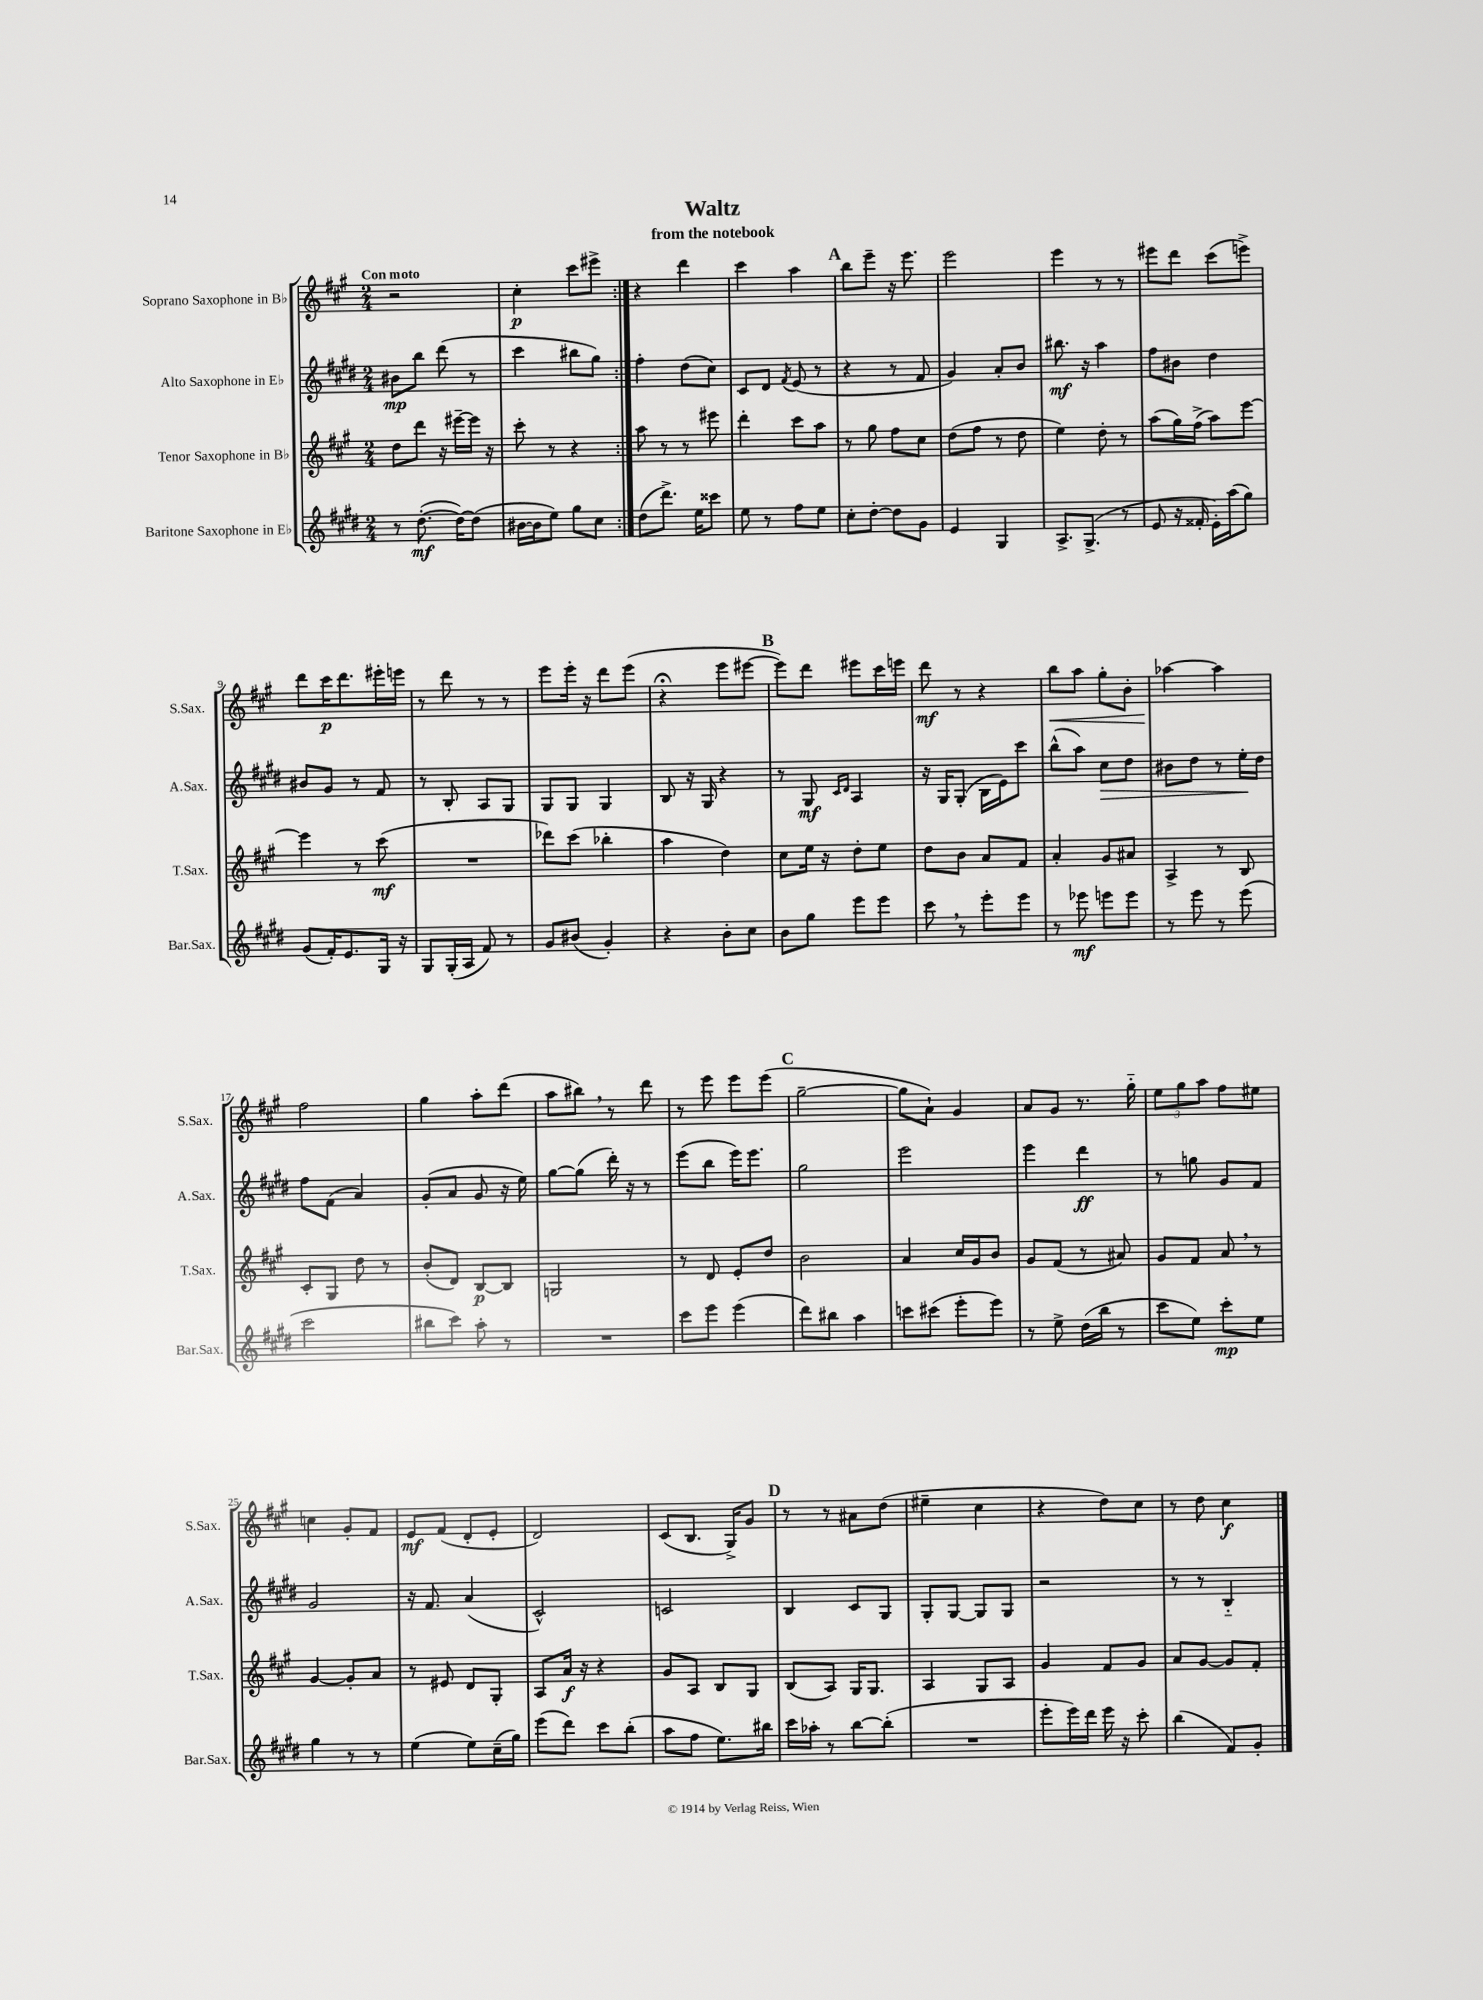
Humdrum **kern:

**kern	**dynam	**kern	**dynam	**kern	**dynam	**kern	**dynam
*part4	*part4	*part3	*part3	*part2	*part2	*part1	*part1
*staff4	*staff4	*staff3	*staff3	*staff2	*staff2	*staff1	*staff1
*I"Baritone Saxophone in E♭	*	*I"Tenor Saxophone in B♭	*	*I"Alto Saxophone in E♭	*	*I"Soprano Saxophone in B♭	*
*I'Bar.Sax.	*	*I'T.Sax.	*	*I'A.Sax.	*	*I'S.Sax.	*
*clefG2	*	*clefG2	*	*clefG2	*	*clefG2	*
*k[f#c#g#d#]	*	*k[f#c#g#]	*	*k[f#c#g#d#]	*	*k[f#c#g#]	*
*M2/4	*	*M2/4	*	*M2/4	*	*M2/4	*
=1	=1	=1	=1	=1	=1	=1	=1
!	!	!	!	!	!	!LO:TX:a:B:t=Con moto	!
8r	.	8dd\L	.	8b#X\L	mp	2r	.
([8.dd#'\	mf	8ddd\J	.	8bb\J	.	.	.
.	.	16r	.	(8ddd#\	.	.	.
16dd#\KL_)	.	[16eee#X~\LL	.	.	.	.	.
(8dd#\J]	.	16eee#\JJ]	.	8r	.	.	.
.	.	16r	.	.	.	.	.
=2	=2	=2	=2	=2	=2	=2	=2
[16b#X\LL	.	8ccc#'\	.	4ccc#\	.	4cc#'\	p
16b#\J]	.	.	.	.	.	.	.
8ee\J)	.	8r	.	.	.	.	.
8gg#\L	.	4r	.	8bb#X\L	.	8ccc#\L	.
8cc#\J	.	.	.	8gg#\J)	.	8eee#X^\J	.
=3:|!	=3:|!	=3:|!	=3:|!	=3:|!	=3:|!	=3:|!	=3:|!
(8dd#\L	.	8aa\	.	4ff#'\	.	4r	.
8.ddd#^\J)	.	8r	.	.	.	.	.
.	.	8r	.	(8dd#\L	.	4ddd\	.
16ee\KL	.	.	.	.	.	.	.
8ccc##X\J	.	8eee#X\	.	8cc#\J)	.	.	.
=4	=4	=4	=4	=4	=4	=4	=4
8ee\	.	4ddd'\	.	8c#/L	.	4ccc#\	.
8r	.	.	.	8d#/J	.	.	.
.	.	.	.	8qf#/	.	.	.
8ff#\L	.	8ccc#\L	.	(8e/	.	4aa\	.
8ee\J	.	8aa\J	.	8r	.	.	.
!!LO:REH:place=s1:t=A
=5	=5	=5	=5	=5	=5	=5	=5
8cc#'\L	.	8r	.	4r	.	8bb\L	.
[8dd#'\J	.	8gg#\	.	.	.	8eee~\J	.
8dd#\L]	.	8ff#\L	.	8r	.	16r	.
.	.	.	.	.	.	8.eee\	.
8g#\J	.	8cc#\J	.	8f#/	.	.	.
=6	=6	=6	=6	=6	=6	=6	=6
4e/	.	(8dd\L	.	4g#/)	.	2eee\	.
.	.	8ff#\J	.	.	.	.	.
4G#/	.	8r	.	8a'/L	.	.	.
.	.	8dd\	.	8b/J	.	.	.
=7	=7	=7	=7	=7	=7	=7	=7
8.A^/L	.	4ee\)	.	8.bb#X\	mf	4eee\	.
(8.G#^/J	.	.	.	16r	.	.	.
.	.	8dd'\	.	4aa\	.	8r	.
8r	.	8r	.	.	.	8r	.
=8	=8	=8	=8	=8	=8	=8	=8
8e/	.	(8aa\L	.	8ff#\L	.	8eee#X\L	.
16r	.	16gg#\L)	.	8b#X\J	.	8ddd\J	.
16f##X'/	.	(16ff#^\JJ	.	.	.	.	.
16e'\LL)	.	8aa\L)	.	4dd#\	.	(8ccc#\L	.
(16aa\J	.	.	.	.	.	.	.
8gg#\J)	.	[8eee\J	.	.	.	8eeen^\J)	.
!!LO:LB:g=z
=9	=9	=9	=9	=9	=9	=9	=9
(8g#/L	.	4eee\]	.	8b#X/L	.	8ddd\L	.
16f#'/K)	.	.	.	8g#/J	.	16ccc#\K	p
8.e/	.	.	.	.	.	8.ddd\	.
.	.	8r	.	8r	.	.	.
16G#/Jk	.	(8ccc#\	mf	8f#/	.	16eee#X'\L	.
16r	.	.	.	.	.	16eeen\JJ	.
=10	=10	=10	=10	=10	=10	=10	=10
8G#/L	.	2r	.	8r	.	8r	.
(16G#'/L	.	.	.	8B'/	.	8ddd\	.
16A/JJ	.	.	.	.	.	.	.
8f#/)	.	.	.	8A/L	.	8r	.
8r	.	.	.	8G#/J	.	8r	.
=11	=11	=11	=11	=11	=11	=11	=11
8g#/L	.	8ddd-X\L)	.	8G#/L	.	8eee\L	.
(8b#X/J	.	(8ccc#\J	.	8G#/J	.	16eee'\Jk	.
.	.	.	.	.	.	16r	.
4g#'/)	.	4bb-X'\	.	4G#/	.	8ddd\L	.
.	.	.	.	.	.	(8eee\J	.
=12	=12	=12	=12	=12	=12	=12	=12
4r	.	4aa\	.	8B/	.	4r;<	.
.	.	.	.	16r	.	.	.
.	.	.	.	16G#/	.	.	.
8b'\L	.	4dd\)	.	4r	.	8eee\L	.
8cc#\J	.	.	.	.	.	[8eee#X\J	.
!!LO:REH:place=s1:t=B
=13	=13	=13	=13	=13	=13	=13	=13
8b\L	.	8cc#\L	.	8r	.	8eee#\L])	.
8gg#\J	.	16ee\Jk	.	8G#/	mf	8ddd\J	.
.	.	16r	.	.	.	.	.
.	.	.	.	16qqc#/LL	.	.	.
.	.	.	.	16qqd#/JJ	.	.	.
8eee\L	.	8dd'\L	.	4A/	.	8eee#X\L	.
8eee\J	.	8ee\J	.	.	.	16ccc#\L	.
.	.	.	.	.	.	16eeen\JJ	.
=14	=14	=14	=14	=14	=14	=14	=14
8ccc#,\	.	8dd\L	.	16r	.	8ddd\	mf
.	.	.	.	16G#/KL	.	.	.
8r	.	8b\J	.	(8G#'/J	.	8r	.
8eee'\L	.	8a/L	.	16B\LL	.	4r	.
.	.	.	.	16e\J)	.	.	.
8eee\J	.	8f#/J	.	8ccc#\J	.	.	.
=15	=15	=15	=15	=15	=15	=15	=15
!	!	!	!	!	!	!	!LO:HP:b
8r	.	4a'/	.	(8bb^^\L	.	8bb\L	<
8eee-X\	mf	.	.	8aa\J)	.	8aa\J	.
!	!	!	!	!	!LO:HP:b	!	!
8eeen\L	.	8g#/L	.	8cc#\L	>	8gg#'\L	.
8eee\J	.	8a#X/J	.	8dd#\J	.	8b'\J	.
=16	=16	=16	=16	=16	=16	=16	=16
8r	.	4A^/	.	8b#X\L	.	[4aa-X\	.
8eee\	.	.	.	8dd#\J	.	.	.
8r	.	8r	.	8r	.	4aa-\]	[
(8eee\	.	8B/	.	16ee'\LL	.	.	.
.	.	.	.	16dd#\JJ	]	.	.
!!LO:LB:g=z
=17	=17	=17	=17	=17	=17	=17	=17
2ccc#\	.	8c#'/L	.	8ff#\L	.	2ff#\	.
.	.	8G#/J	.	(8f#\J	.	.	.
.	.	8dd\	.	4a/)	.	.	.
.	.	8r	.	.	.	.	.
=18	=18	=18	=18	=18	=18	=18	=18
8bb#X\L	.	(8b'/L	.	(8g#'/L	.	4gg#\	.
8ccc#\J)	.	8d/J)	.	8a/J	.	.	.
8aa'\	.	[8B/L	p	8g#/	.	8aa'\L	.
8r	.	8B/J]	.	16r	.	(8ddd\J	.
.	.	.	.	16ee\)	.	.	.
=19	=19	=19	=19	=19	=19	=19	=19
2r	.	2Gn/	.	[8gg#\L	.	8aa\L	.
.	.	.	.	(8gg#\J]	.	8bb#X,\J)	.
.	.	.	.	16ddd#'\)	.	8r	.
.	.	.	.	16r	.	.	.
.	.	.	.	8r	.	8ddd\	.
=20	=20	=20	=20	=20	=20	=20	=20
8ccc#\L	.	8r	.	(8eee\L	.	8r	.
8eee\J	.	8d/	.	8bb\J	.	8eee\	.
(4eee\	.	8e'/L	.	16eee\KL)	.	8eee\L	.
.	.	.	.	8.eee\J	.	.	.
.	.	8dd/J	.	.	.	(8eee\J	.
!!LO:REH:place=s1:t=C
=21	=21	=21	=21	=21	=21	=21	=21
8ddd#\L)	.	2b\	.	2gg#\	.	[2gg#~\	.
8bb#X\J	.	.	.	.	.	.	.
4aa\	.	.	.	.	.	.	.
=22	=22	=22	=22	=22	=22	=22	=22
8cccn\L	.	4a/	.	2eee\	.	8gg#\L]	.
(8ccc#X\J	.	.	.	.	.	8a`\J)	.
8eee'\L	.	16cc#/LL	.	.	.	4g#/	.
.	.	16g#/J	.	.	.	.	.
8eee\J)	.	8b/J	.	.	.	.	.
=23	=23	=23	=23	=23	=23	=23	=23
8r	.	8g#/L	.	4eee\	.	8a/L	.
8ee^\	.	(8f#/J	.	.	.	8g#/J	.
(16dd#\LL	.	8r	.	4ddd#\	ff	8.r	.
16bb\JJ	.	.	.	.	.	.	.
8r	.	8a#X/)	.	.	.	.	.
.	.	.	.	.	.	16gg#\	.
=24	=24	=24	=24	=24	=24	=24	=24
8ccc#\L	.	8g#/L	.	8r	.	12ee\L	.
.	.	.	.	.	.	12gg#\	.
8ee\J)	.	8f#/J	.	8ggn\	.	.	.
.	.	.	.	.	.	12aa\J	.
8ccc#'\L	mp	8a,/	.	8g#/L	.	8ff#\L	.
8ee\J	.	8r	.	8f#/J	.	8ee#X\J	.
!!LO:LB:g=z
=25	=25	=25	=25	=25	=25	=25	=25
4gg#\	.	[4g#/	.	2g#/	.	4ccn\	.
8r	.	8g#'/L]	.	.	.	8g#'/L	.
8r	.	8a/J	.	.	.	8f#/J	.
=26	=26	=26	=26	=26	=26	=26	=26
(4ee\	.	8r	.	16r	.	8e/L	mf
.	.	.	.	8.f#/	.	.	.
.	.	8e#X/	.	.	.	(8f#/J	.
8ee\L)	.	8d/L	.	(4a/	.	8d'/L	.
(16cc#~\L	.	8G#'/J	.	.	.	8e'/J	.
16gg#\JJ)	.	.	.	.	.	.	.
=27	=27	=27	=27	=27	=27	=27	=27
(8eee\L	.	8A/L	.	2c#^^/)	.	2d/)	.
8ddd#\J)	.	16a/Jk	f	.	.	.	.
.	.	16r	.	.	.	.	.
8ccc#\L	.	4r	.	.	.	.	.
(8bb'\J	.	.	.	.	.	.	.
=28	=28	=28	=28	=28	=28	=28	=28
8aa\L	.	8g#/L	.	2cn/	.	(8c#/L	.
8ff#\J	.	8A/J	.	.	.	8.B/J	.
8.ee\L)	.	8B/L	.	.	.	.	.
.	.	.	.	.	.	16G#^/KL)	.
.	.	8G#/J	.	.	.	8g#/J	.
16bb#X\Jk	.	.	.	.	.	.	.
!!LO:REH:place=s1:t=D
=29	=29	=29	=29	=29	=29	=29	=29
16ccc#\LL	.	(8B/L	.	4B/	.	8r	.
16aa-X'\JJ	.	.	.	.	.	.	.
8r	.	8A/J)	.	.	.	8r	.
[8bb\L	.	16G#/KL	.	8c#/L	.	8a#X\L	.
.	.	8.G#/J	.	.	.	.	.
(8bb'\J]	.	.	.	8G#/J	.	(8dd\J	.
=30	=30	=30	=30	=30	=30	=30	=30
2r	.	4A/	.	8G#'/L	.	4ee#X~\	.
.	.	.	.	[8G#/J	.	.	.
.	.	8G#/L	.	8G#/L]	.	4cc#\	.
.	.	8A/J	.	8G#/J	.	.	.
=31	=31	=31	=31	=31	=31	=31	=31
8eee'\L	.	4g#/	.	2r	.	4r	.
16eee\L)	.	.	.	.	.	.	.
16ddd#\JJ	.	.	.	.	.	.	.
16eee\	.	8f#/L	.	.	.	8dd\L)	.
16r	.	.	.	.	.	.	.
8ccc#'\	.	8g#/J	.	.	.	8cc#\J	.
=32	=32	=32	=32	=32	=32	=32	=32
(4bb\	.	8a/L	.	8r	.	8r	.
.	.	[8g#/J	.	8r	.	8dd\	.
8f#/L)	.	8g#/L]	.	4B/	.	4cc#\	f
8g#'/J	.	8f#'/J	.	.	.	.	.
==	==	==	==	==	==	==	==
*-	*-	*-	*-	*-	*-	*-	*-
